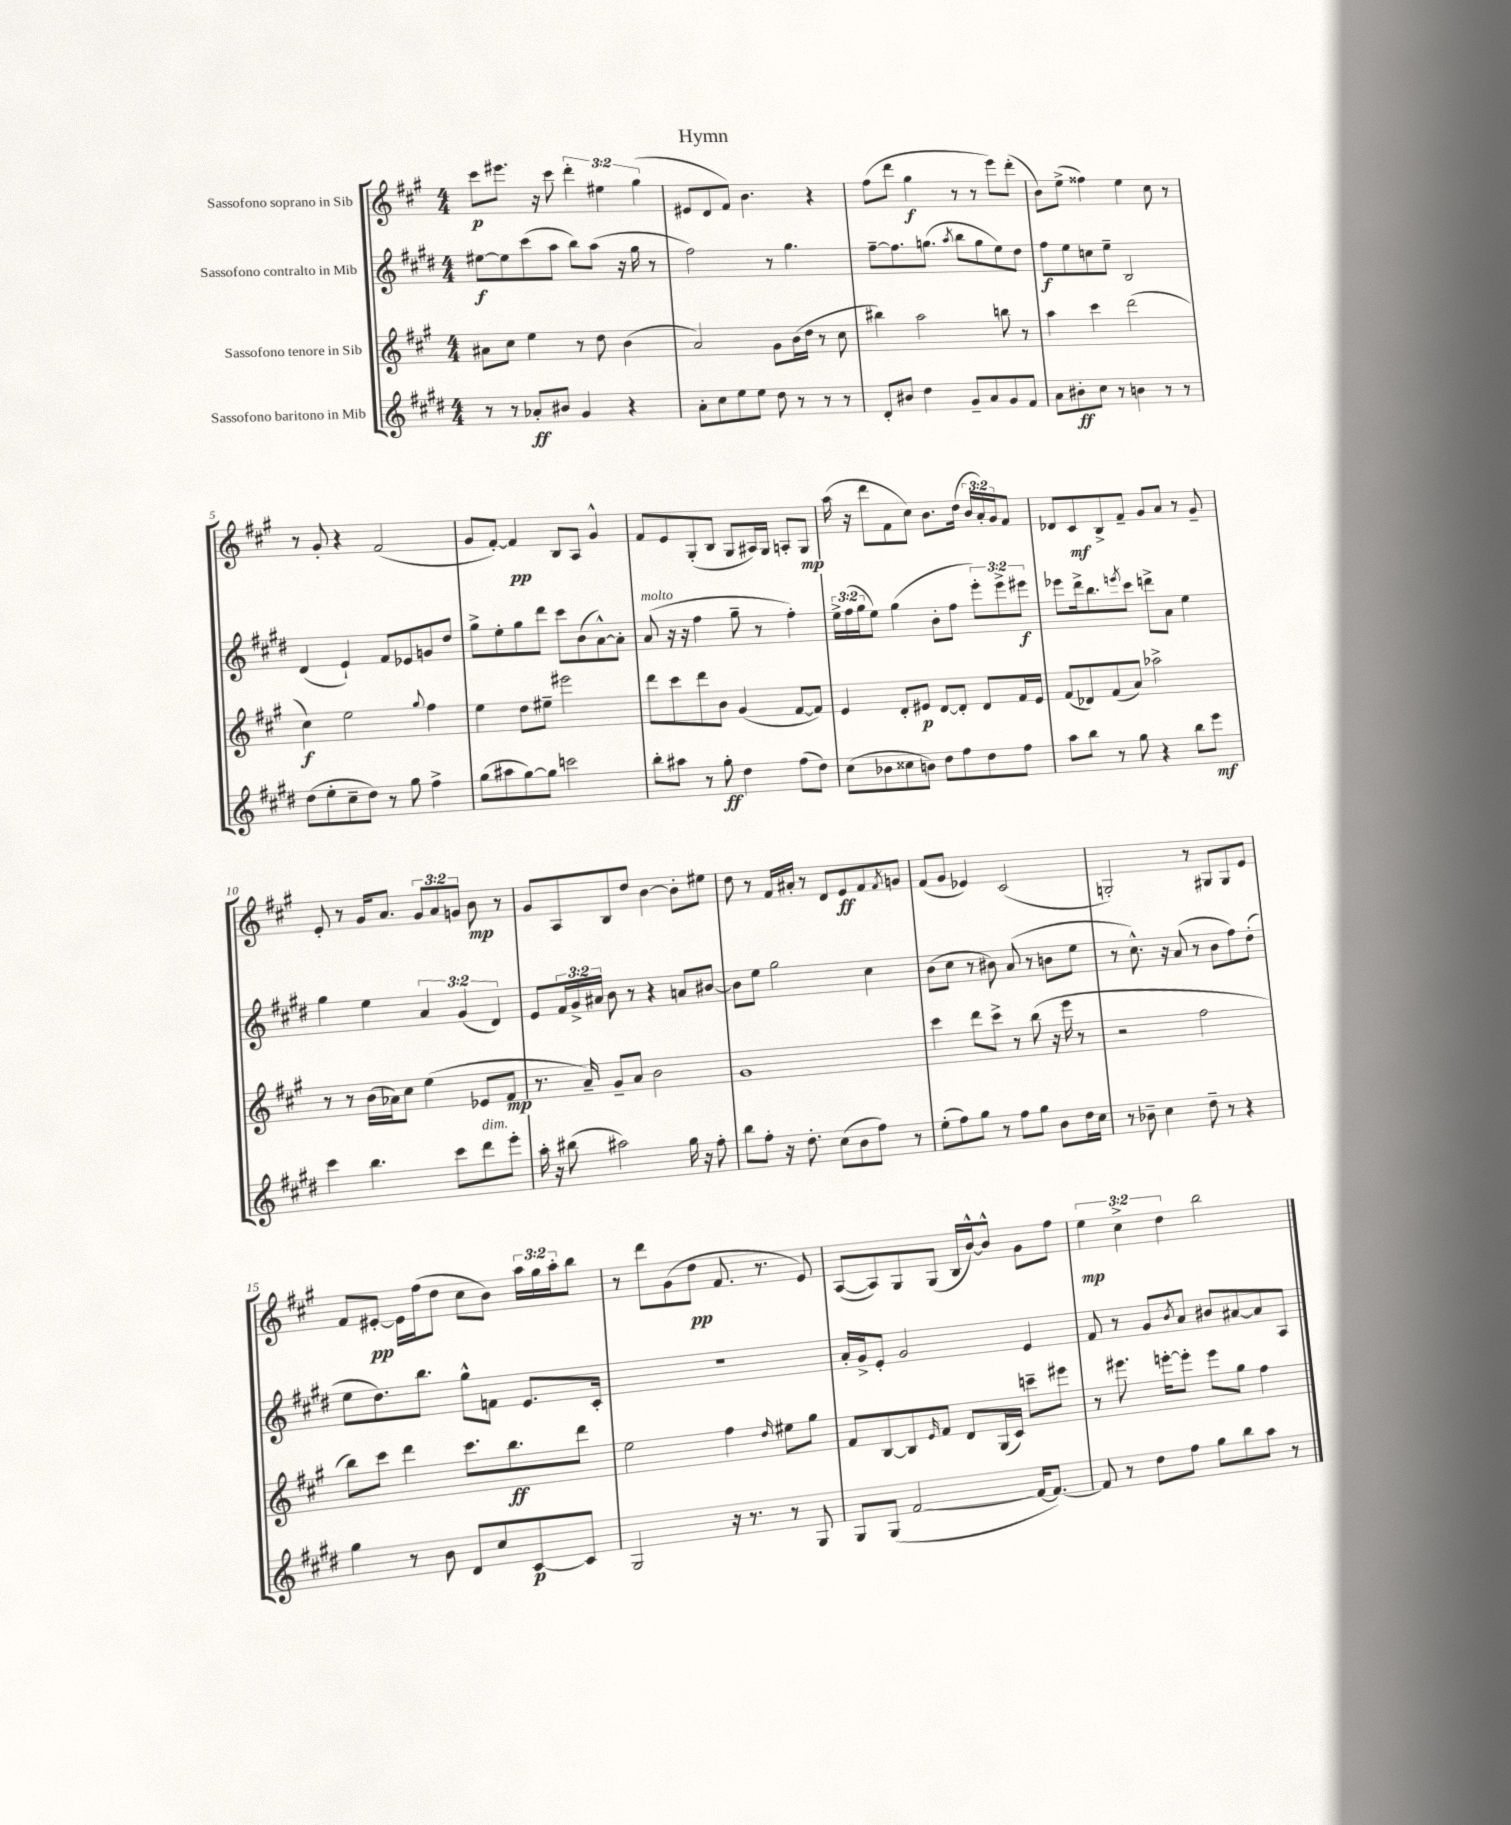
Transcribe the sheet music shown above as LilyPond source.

\header { title = "Hymn" }
<<
\new StaffGroup <<
\new Staff = "s0" \with { instrumentName = "Sassofono soprano in Sib" } {
    \clef treble \key a \major \numericTimeSignature \time 4/4 \override Staff.TupletNumber.text = #tuplet-number::calc-fraction-text
    cis'''8\p eis'''8. r16 cis'''8 \tuplet 3/2 { d'''4-. eis''4 gis''4( } |
    eis'8 d'8 fis'8) b'4. r4 |
    fis''8( d'''8 gis''4\f r8 r8 e'''8) d'''8-.( |
    b'8) e''8->( fisis''4) e''4 cis''8 r8 |
    r8 gis'8-. r4 fis'2( |
    gis'8 fis'8~-.) fis'4\pp b8 a8 gis'4-^ |
    fis'8 e'8 gis8-.( b8 gis8 ais16) gis16 a8-. gis8\mp |
    a''16( r16 d'''8 fis'8 cis''8) b'8. d''16( \tuplet 3/2 { b'16 a'16-.) gis'16 } fis'8 |
    des'8 cis'8\mf b8-> fis'8-- gis'8 a'8 r8 gis'8-- |
    e'8-. r8 gis'16 a'8. \tuplet 3/2 { gis'8 a'8 g'8 } b'8\mp r8 |
    gis'8 a8 b8 d''8 b'4~ b'8-. eis''8 |
    d''8 r8 fis'16 ais'16-. r8 d'8 e'8\ff fis'8 \acciaccatura { fis'8 } g'8 |
    fis'8( gis'8 ees'4) cis'2( |
    g2-.) r8 gis8 gis8 e'8 |
    fis'8 eis'8~-.\pp eis'16 fis''16( d''8 cis''8 b'8) \tuplet 3/2 { a''16 gis''16 a''16-. } b''8 |
    r8 d'''8 gis'8( d''8\pp fis'8. r8. e'8) |
    a8~( a8) gis8 gis8( b16 b'16~-^) b'8-^ gis'8 fis''8 |
    \tuplet 3/2 { e''4\mp cis''4-> d''4 } b''2 \bar "|." |
}
\new Staff = "s1" \with { instrumentName = "Sassofono contralto in Mib" } {
    \clef treble \key e \major \numericTimeSignature \time 4/4 \override Staff.TupletNumber.text = #tuplet-number::calc-fraction-text
    eis''8~\f eis''8 cis'''8( a''8 b''8) a''8( r16 gis''16 r8 |
    fis''2) r8 gis''4. |
    fis''8~-- fis''8. g''8.( \acciaccatura { a''8 } b''8 g''8 e''8) dis''8 |
    fis''8\f e''8 c''8 e''8-- b2 |
    dis'4( e'4-!) fis'8 ees'8 g'8 dis''8 |
    gis''8-> e''8-. gis''8 dis'''8 cis'''8 b'8( a'8~-^) a'8-. |
    a'8^\markup { \italic "molto" }( r16 r16 fis''4 gis''8-- r8 fis''4-.) |
    \tuplet 3/2 { e''16-> fis''16( gis''16 } e''8) gis''4( b'8-. fis''8 \tuplet 3/2 { e'''8-.) e'''8-> eis'''8\f } |
    ees'''8 dis'''16-> b''8. \acciaccatura { e'''8 } cis'''8 d'''8-> a'8 e''4 |
    gis''4 e''4 \tuplet 3/2 { a'4 gis'4( dis'4) } |
    e'8 \tuplet 3/2 { fis'16 gis'16-> ais'16 } b'8 r8 r4 a'8 bis'8~ |
    bis'8 e''8 gis''2 cis''4 |
    b'8( cis''8 r8 bis'8) a'8( r8 b'8 e''8 |
    r8 cis''8.-^) r16 a'8( r8 b'8 fis''8) dis''8-.( |
    e''8 dis''8.) b''8. gis''8-^ f'8 e'8. cis'16-. |
    R1 |
    a'16-. gis'16-> e'8-. gis'2 e'4 |
    fis'8 r8 gis'8 \acciaccatura { b'8 } a'8 bis'8 ais'8~ ais'8 a8 \bar "|." |
}
\new Staff = "s2" \with { instrumentName = "Sassofono tenore in Sib" } {
    \clef treble \key a \major \numericTimeSignature \time 4/4
    ais'8 cis''8 e''4 r8 d''8 b'4( |
    a'2) gis'8 b'16( d''16 r8 cis''8 |
    bis''4) a''2 b''8 r8 |
    a''4 cis'''4 d'''2( |
    cis''4\f) e''2 \appoggiatura { gis''8 } fis''4 |
    e''4 d''8 eis''8-- eis'''2 |
    d'''8 cis'''8 d'''8 b'8 gis'4( fis'8~ fis'8) |
    e'4 d'8-. eis'8\p d'8~ d'8-. d'8 fis'16 eis'16 |
    fis'8( des'8) fis'8( a'8) aes''2-> |
    r8 r8 b'16( aes'16) cis''8 e''4( ees'8 fis'8\mp |
    r8. a'16--) gis'8-- a'8 b'2 |
    gis'1 |
    cis'''4 d'''8 cis'''8-> r8 b''8( r16 e'''16 r8 |
    r2 fis''2 |
    b''8) cis'''8 d'''4 cis'''8. b''8.\ff d'''8 |
    e''2 fis''4 \grace { d''16 } eis''8 gis''8 |
    fis'8 b8~ b8 \grace { e'16 } fis'8 d'8 gis16( cis'16) c'''8-- eis'''8 |
    r8 eis'''8. e'''16~-. e'''8-. e'''8 gis''8 fis''4 \bar "|." |
}
\new Staff = "s3" \with { instrumentName = "Sassofono baritono in Mib" } {
    \clef treble \key e \major \numericTimeSignature \time 4/4
    r8 r8 aes'8-.\ff bis'8 gis'4 r4 |
    a'8-. cis''8 e''8 e''8 dis''8 r8 r8 r8 |
    dis'8-. bis'8 dis''4 gis'8-- a'8 gis'8 fis'8 |
    a'8 bis'8-.\ff cis''8 r8 b'4 r8 r8 |
    dis''8( e''8-. cis''8-- dis''8) r8 gis''8 fis''4-> |
    gis''8( ais''8 gis''8~) gis''8 c'''2 |
    b''8-. ais''8 r8 gis''8-.\ff dis''4 fis''8( dis''8) |
    cis''8( bes'8 cisis''8 b'8) dis''8 fis''8 dis''8 fis''8 |
    a''8 b''8 r8 gis''8 r4 b''8 e'''8\mf |
    cis'''4 b''4. cis'''8 dis'''8^\markup { \italic "dim." } e'''8-. |
    a''16-. r16 bis''8( ais''2) gis''16 r16 fis''8-. |
    b''8 fis''8-. r16 dis''8.-. cis''8( b'8 fis''8) r8 |
    e''8-.( fis''8) gis''8 r8 fis''8 gis''8 b'8 dis''16 cis''16 |
    r8 bes'8-- cis''4 dis''8-- r8 r4 |
    gis''4 r8 b'8 dis'8 cis''8 cis'8~\p cis'8 |
    gis2 r16 r8. r8 gis8 |
    gis8 gis8( fis'2~ fis'16~ fis'8.~) |
    fis'8 r8 dis''8 fis''8 gis''8 b''8 a''8 r8 \bar "|." |
}
>>
>>
